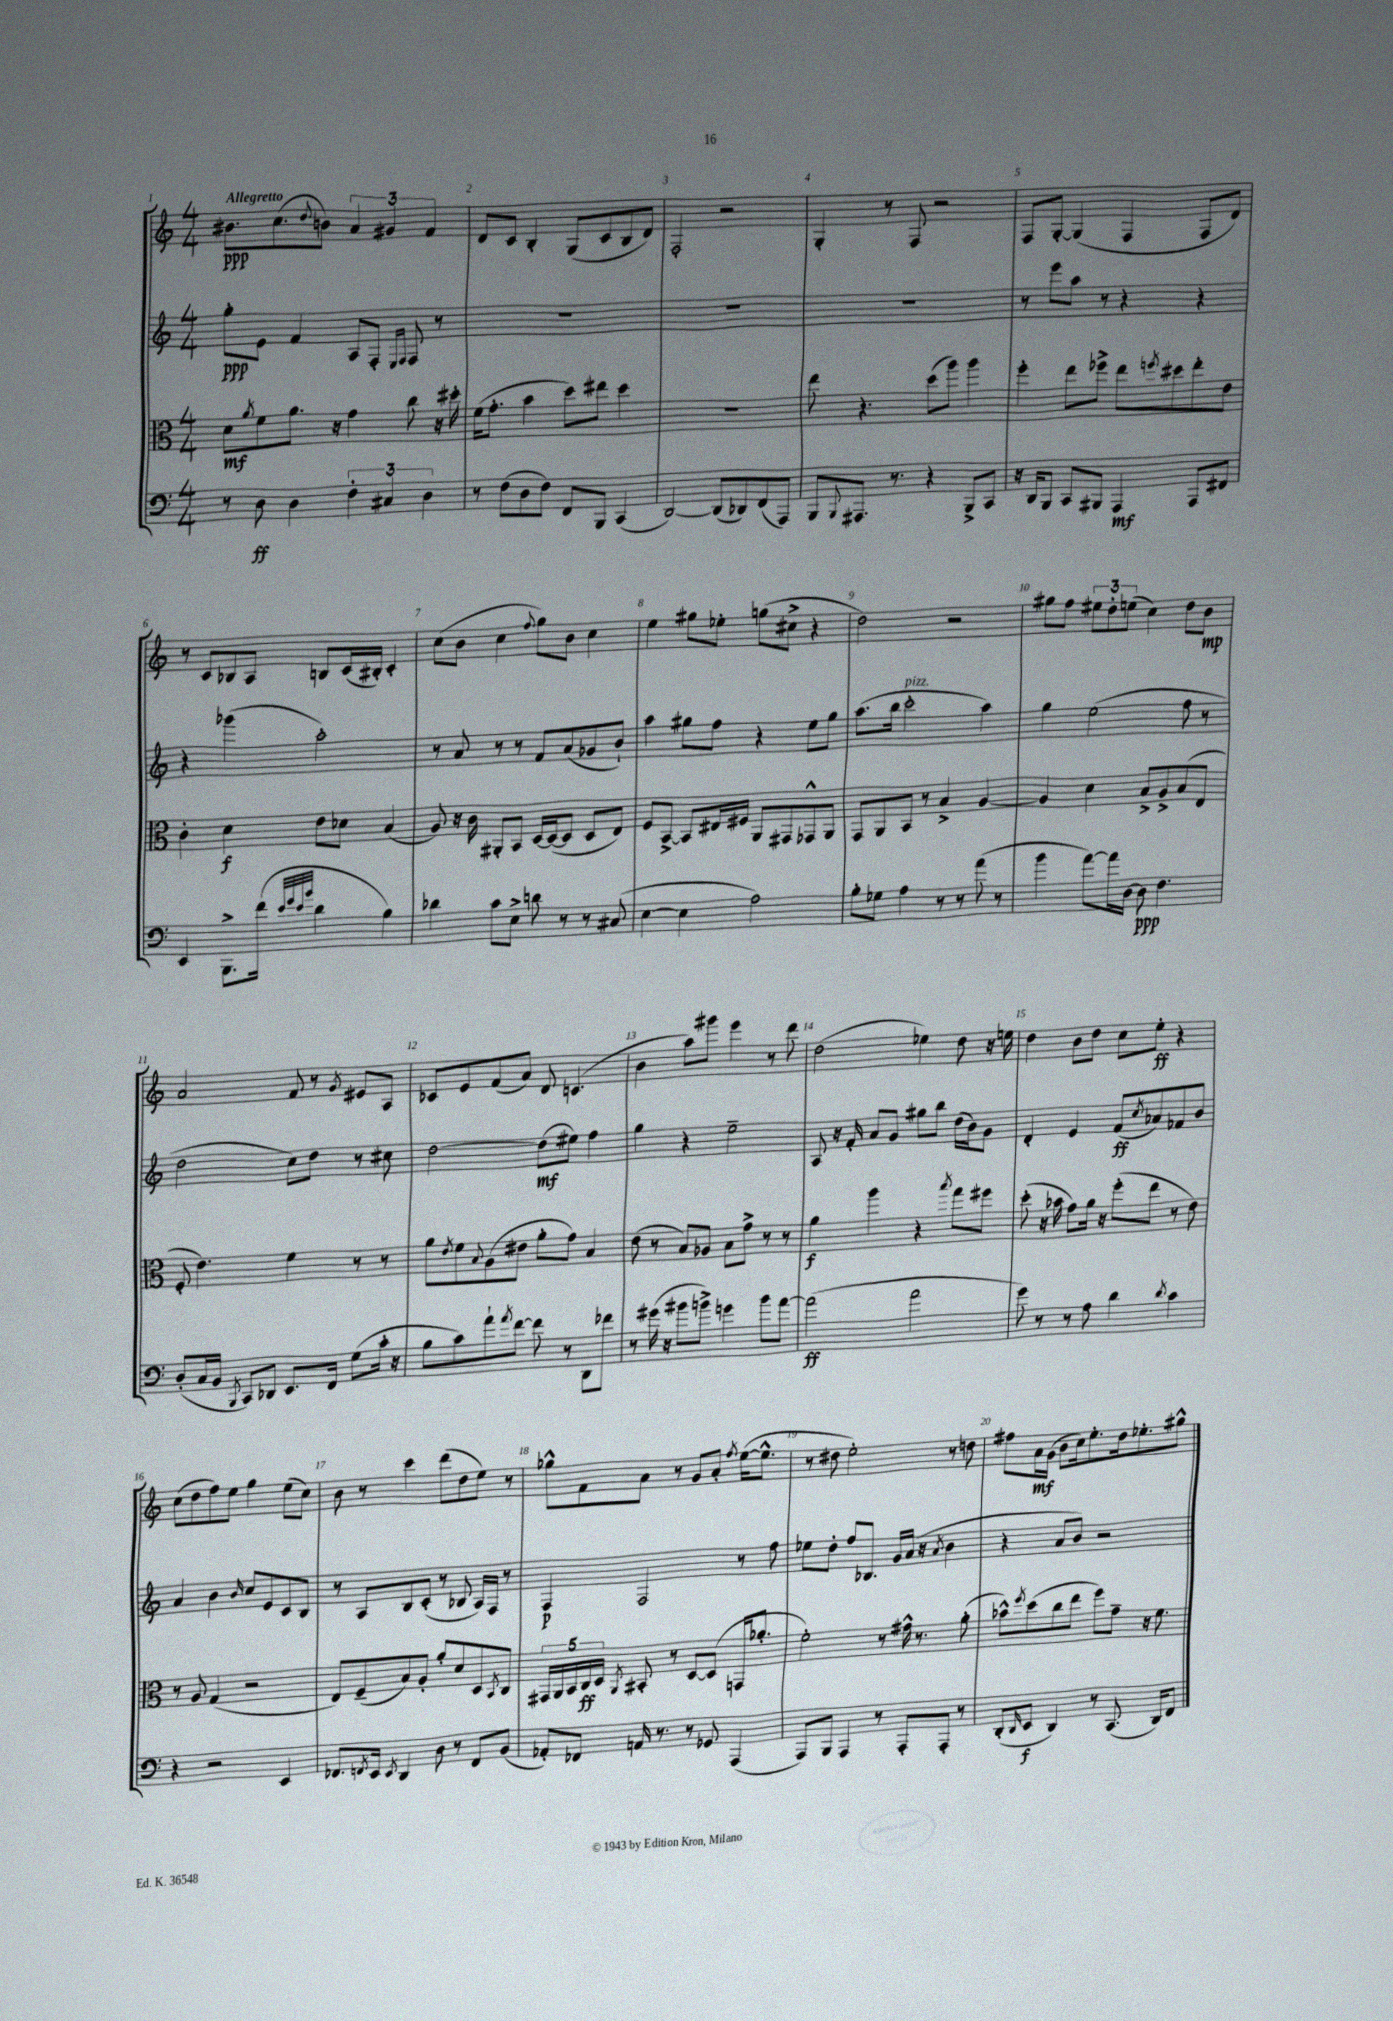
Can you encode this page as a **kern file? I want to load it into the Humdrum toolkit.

**kern	**kern	**kern	**kern
*staff4	*staff3	*staff2	*staff1
*clefF4	*clefC3	*clefG2	*clefG2
*k[]	*k[]	*k[]	*k[]
*M4/4	*M4/4	*M4/4	*M4/4
8r	8d	8gg'	8.b#
.	8qa	.	.
8D	8f	8e	.
.	.	.	(8.cc
4D	8.a	4f	.
.	.	.	8qqdd
.	.	.	8b)
.	16r	.	.
6F'	4g	8A	6a
.	.	8F'	.
6C#	.	.	6g#
.	.	16qqE	.
.	.	16qqF	.
.	8cc	8F	.
6D	.	.	6f
.	16r	8r	.
.	16dd#'	.	.
=	=	=	=
8r	(16f	1r	8d
.	8.g'	.	.
(8F	.	.	8c
8D	4b	.	4B'
8F)	.	.	.
8FF	8dd)	.	(8G
8BBB	8ee#	.	8c
(4CC	4dd	.	8B
.	.	.	8d)
=	=	=	=
[2DD)	1r	1r	2F'
(8DD]	.	.	2r
8DD-)	.	.	.
(8FF	.	.	.
8AAA)	.	.	.
=	=	=	=
8BBB	8ee	1r	4G'
8qqBBB	.	.	.
8.AAA#	4.r	.	.
.	.	.	8r
8.r	.	.	.
.	.	.	8F
4r	(8dd	.	2r
.	8aa)	.	.
8BBB^	4aa	.	.
8CC	.	.	.
=	=	=	=
16r	4ff'	8r	8F
16DD	.	.	.
8BBB	.	8eee	[8G'
8CC	8ee	8aa	(4G]
8BBB#	8ff-^	8r	.
4AAA	8ee	4r	4F
.	8qff	.	.
.	8dd#	.	.
8AAA	8ee'	4r	8F
8FF#	8e	.	8d)
=	=	=	=
4EE	4c'	4r	8r
.	.	.	8c
8.BBB^	4d	(4ggg-	8B-
.	.	.	8A
(16f	.	.	.
32qqe	.	.	.
32qqg	.	.	.
32qqe	.	.	.
32qqb	.	.	.
4d	8e	2aa')	8B
.	8d-	.	(16c
.	.	.	16B#')
4B)	(4B	.	4c'
=	=	=	=
4d-	8A)	8r	(8cc
.	16r	8a	8b
.	16c	.	.
8c	8AA#'	8r	4cc
8E^	8BB	8r	.
.	.	.	8qqff
8d	[16D	8f	8gg)
.	(16D_	.	.
8r	8D]	(8a	8b
8r	8D	8g-	4cc
(8C#	8E)	8b`)	.
=	=	=	=
[4E	8F	4aa	4ee
.	[8BB^	.	.
4E]	8BB]	8gg#	8gg#
.	16E#	8ff	8ee-'
.	16F#	.	.
2A)	8AA	4r	(8gg
.	8GG#	.	8cc#^
.	8GG-^^	8ee	4r
.	8AA	8gg#	.
=	=	=	=
8B'	8GG	(8.aa	2dd)
8G-	8AA	.	.
.	.	16bb	.
4A	8BB	2ccc'	.
.	8r	.	.
8r	4B^	.	2r
8r	.	.	.
(8a	[4A	4aa)	.
8r	.	.	.
=	=	=	=
4b	4A]	4gg	8gg#
.	.	.	8ff
[8a)	4d	(2ee	12ee#
.	.	.	12dd'
16a]	.	.	.
.	.	.	(12ee
[16D	.	.	.
8D]	8B^	.	4cc)
4.F	8A^	.	.
.	(8B	8ff	8dd
.	8E	8r	8b
=	=	=	=
(8D'	8F'	2dd	2a
16C	4.e)	.	.
16BB	.	.	.
8qBBB	.	.	.
8CC)	.	.	.
8DD-	.	.	.
8.EE	4f	8cc)	8f
.	.	8dd	8r
16FF	.	.	.
.	.	.	8qg
(8G	8r	8r	8e#
16c'	8r	8cc#	8A
16r	.	.	.
=	=	=	=
8B	8a	[2dd	8c-
.	8qe	.	.
8c)	8f	.	8e
.	8qqB	.	.
8a`	(8A	.	(8f
8qa	.	.	.
[8f	8e#	.	8a)
8f]	8a'	(8dd]	8d
8r	8g)	8ee#)	(4.c
8DD	4B	4ff	.
8f-	.	.	.
=	=	=	=
8r	(8e	4gg	4b
(16g#	8r	.	.
16r	.	.	.
8b#	8B)	4r	8aa)
8b^)	8A-	.	8ggg#
4g	8B	2ee~	4eee
.	8g^	.	.
8b	8r	.	8r
[8a	8r	.	8ddd
=	=	=	=
(2a]	4a	8A	(2dd
.	.	16r	.
.	.	16f'	.
.	4aa	8a	.
.	.	8g	.
2a	4r	8gg#	4ee-)
.	.	8bb	.
.	8qbb	.	.
.	8gg	(16dd	8dd
.	.	16b)	.
.	8ff#	8g	16r
.	.	.	16ee
=	=	=	=
8g)	(8dd'	4d'	4dd
8r	16r	.	.
.	16b-	.	.
8r	8g)	4e	8b
8A	16a	.	8dd
.	16r	.	.
4d	(8ff'	(8f	8cc
.	.	8qcc	.
.	8ee	8a-)	8ee'
8qd	.	.	.
4c	8r	8f-	4r
.	8e)	8b	.
=	=	=	=
4r	8r	4a	(8cc
.	8A	.	8dd
2r	(4G	4b	8ff)
.	.	.	8ee
.	.	16qqb	.
.	2r	8cc	4gg
.	.	8e	.
4EE	.	8c	(8ee
.	.	8B	8cc)
=	=	=	=
8.FF-	8E)	8r	8b
.	(8F~	8A	8r
8qFF	.	.	.
16EE	.	.	.
8qEE	.	.	.
4DD	8B)	8B	4ccc
.	8A'	(8c'	.
8D	8a'	8r	(8ddd
8r	8d	8B-	8dd
8FF	8D	16A)	8ee)
.	.	16F	.
.	8qBB	.	.
(8BB	8C	8r	8r
=	=	=	=
8AA-')	20GG#	4F	8gg-^^
.	20AA	.	.
.	20BB	.	.
8FF-	.	.	8f
.	20C	.	.
.	20D	.	.
.	8qAA	.	.
16AA	8BB#'	2F	8a
8.r	.	.	.
.	8r	.	8r
8r	[8D	.	8g
8GG-	(8D]	.	8a'
.	.	.	8qff
(4AAA	16GG	8r	([16ee
.	8.a-'	.	8.ee^^]
.	.	8ff	.
=	=	=	=
8AAA)	2f')	8ee-	8r
8BBB	.	8dd'	8dd#
4AAA	.	8ff	2ee')
.	.	8.B-	.
8r	8r	.	.
.	.	16g	.
8AAA'	16g#^^	(16a	.
.	8.r	16r	.
.	.	8qa	.
8AAA'	.	4b	8r
8r	(8a'	.	8dd
=	=	=	=
(8DD'	8b-^^)	4r	8ff#
16qqDD	8qff	.	.
8EE	(8dd	.	16a
.	.	.	(16g
4DD)	8cc	8a	8b
.	8ee	8b)	16cc)
.	.	.	8.ee'
8r	8ff)	2r	.
(8.CC	8g~	.	16dd
.	.	.	8.ee-'
.	16r	.	.
16DD)	8.f	.	.
8FF	.	.	8gg#^^
==	==	==	==
*-	*-	*-	*-
